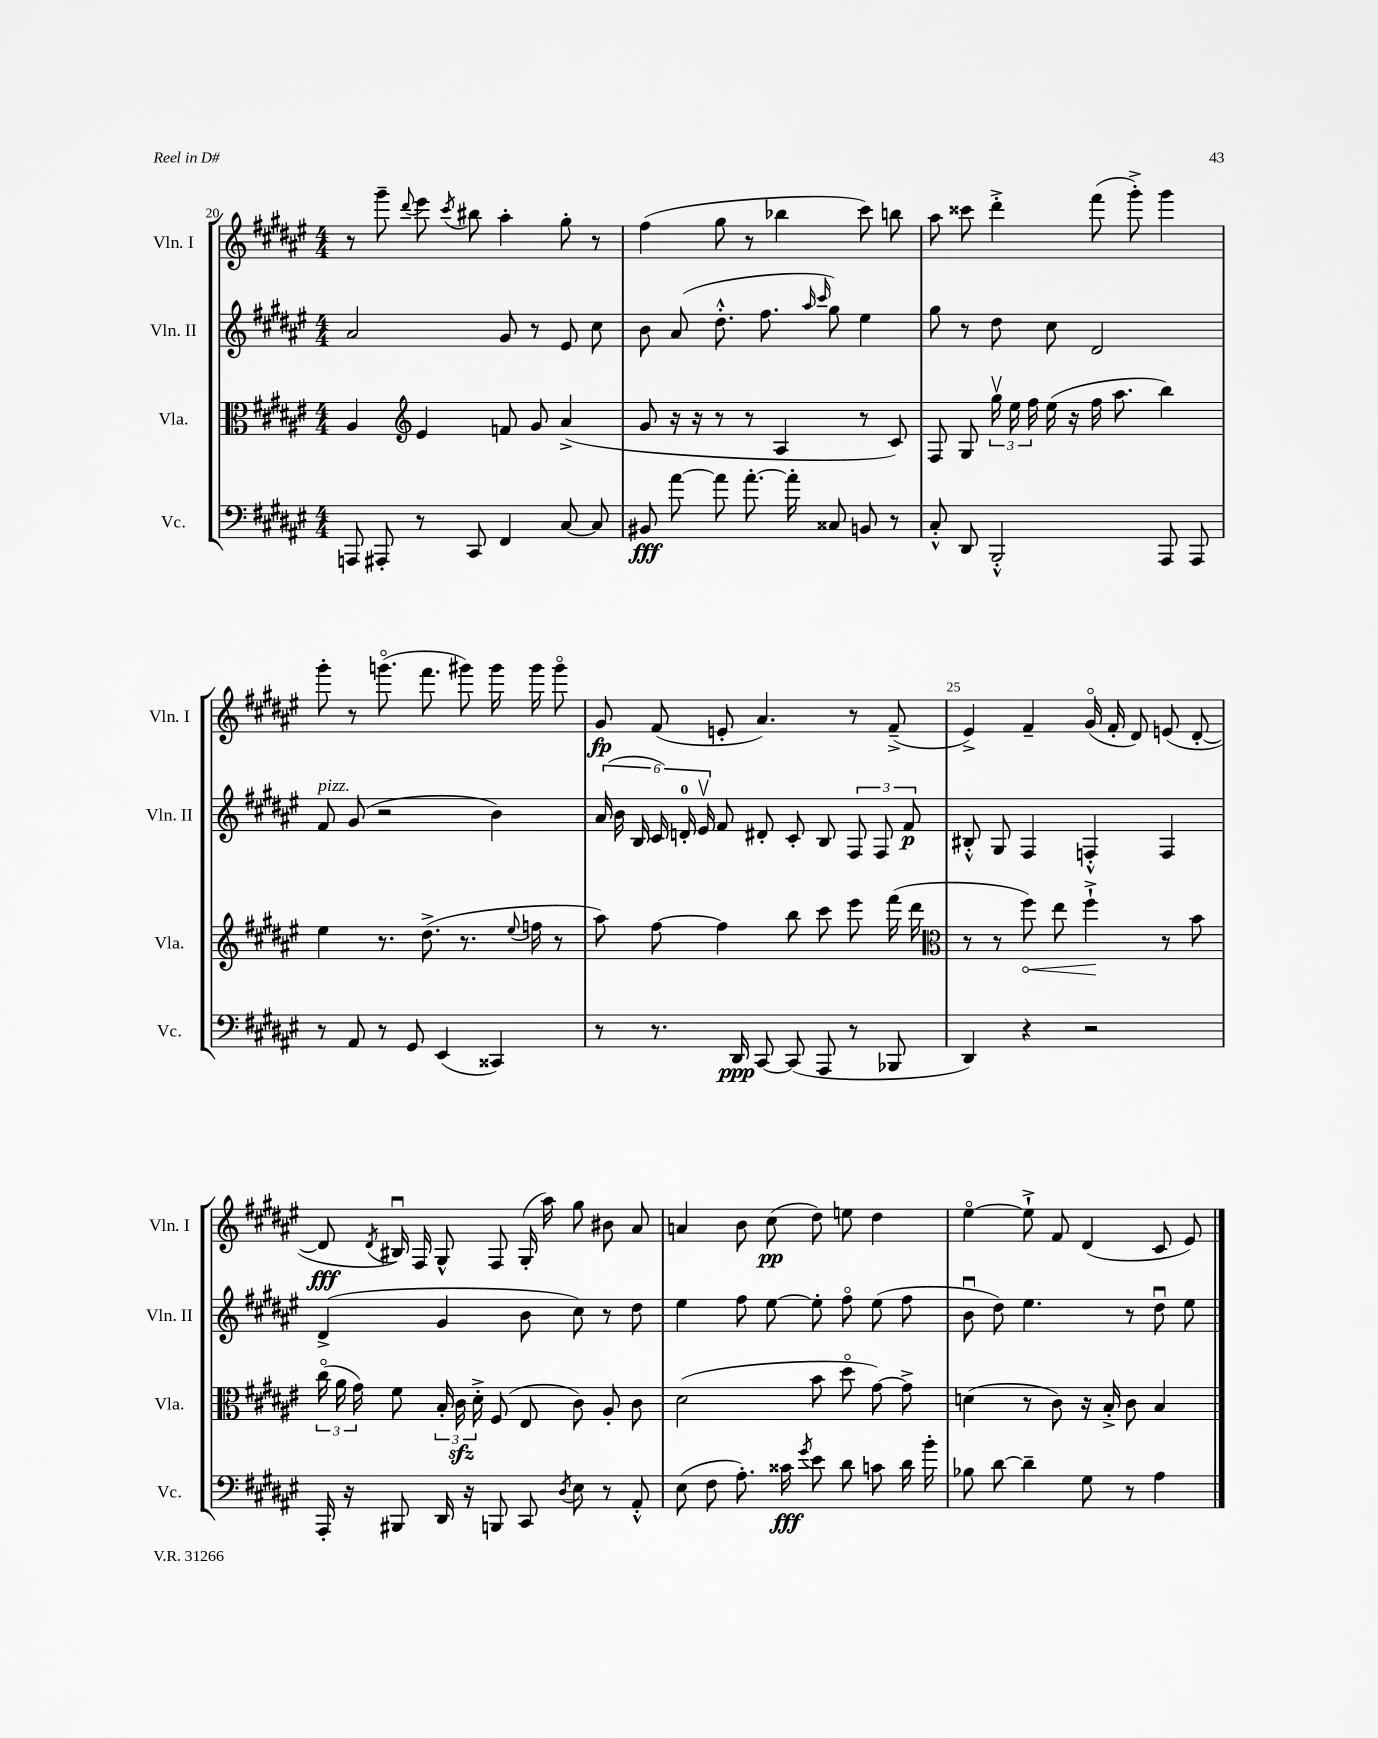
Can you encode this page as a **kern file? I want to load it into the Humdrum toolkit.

**kern	**kern	**kern	**kern
*staff4	*staff3	*staff2	*staff1
*clefF4	*clefC3	*clefG2	*clefG2
*k[f#c#g#d#a#e#]	*k[f#c#g#d#a#e#]	*k[f#c#g#d#a#e#]	*k[f#c#g#d#a#e#]
*M4/4	*M4/4	*M4/4	*M4/4
8AAA/	4A#/	2a#/	8r
8AAA#'/	.	.	8ggg#~\
*	*clefG2	*	*
.	.	.	8qqddd#/
8r	4e#/	.	8eee#\
.	.	.	8qccc#/
8CC#/	.	.	8bb#\
4FF#/	8f/	8g#/	4aa#'\
.	8g#/	8r	.
[8C#/	(4a#^/	8e#/	8gg#'\
8C#/]	.	8cc#\	8r
=	=	=	=
8BB#/	8g#/	8b\	(4ff#\
[8a#\	16r	(8a#/	.
.	16r	.	.
8a#\]	8r	8.dd#'^^\	8gg#\
[8.a#'\	8r	.	8r
.	.	8.ff#\	.
.	4A#/	.	4bb-\
16a#'\]	.	.	.
.	.	16qqaa#/	.
.	.	16qqccc#/	.
8C##/	.	8gg#\)	.
8BB/	8r	4ee#\	8ccc#\)
8r	8c#/)	.	8bb\
=	=	=	=
8C#'^^/	8F#/	8gg#\	8aa#\
8DD#/	8G#/	8r	8ccc##\
2BBB'^^/	24gg#v\	8dd#\	4ddd#'^\
.	24ee#\	.	.
.	24ff#\	.	.
.	(16ee#\	8cc#\	.
.	16r	.	.
.	16ff#\	2d#/	(8fff#\
.	8.aa#\	.	.
.	.	.	8ggg#'^\)
8AAA#/	4bb\)	.	4ggg#\
8AAA#/	.	.	.
=	=	=	=
8r	4ee#\	8f#/	8ggg#'\
8AA#/	.	(8g#/	8r
8r	8.r	2r	(8.gggo\
8GG#/	.	.	.
.	(8.dd#^\	.	8.fff#\
(4EE#/	.	.	.
.	8.r	.	8ggg#\)
4CC##/)	.	4b\)	16ggg#\
.	8qqee#/	.	.
.	16ff\	.	16ggg#\
.	8r	.	8ggg#o\
=	=	=	=
8r	8aa#\)	(24a#/	8g#/
.	.	24b\	.
.	.	24B/	.
8.r	[8ff#\	24c#/)	(8f#/
.	.	24d'/	.
.	.	24e#v/	.
.	4ff#\]	8f#/	8e'/
16DD#/	.	.	.
[8CC#/	.	8d#'/	4.a#/)
(8CC#/]	8bb\	8c#'/	.
8AAA#/	8ccc#\	8B/	.
8r	8eee#\	12F#/	8r
.	.	12F#/	.
8BBB-/	(16fff#\	.	(8f#~^/
.	.	12f#/	.
.	16ddd#\	.	.
=	=	=	=
*	*clefC3	*	*
4DD#/)	8r	8B#'^^/	4e#^/)
.	8r	8G#/	.
4r	8ff#\)	4F#/	4f#~/
.	8ee#\	.	.
2r	4ff#`^\	4F'^^/	(16g#o/
.	.	.	16f#'/
.	.	.	8d#/)
.	8r	4F/	(8e/
.	8b\	.	[8d#'/
=	=	=	=
16AAA#'/	(24cc#o\	(4d#^/	8d#/]
.	24a#\	.	.
16r	.	.	.
.	24g#\)	.	.
.	.	.	8qd#/
8BBB#/	8f#\	.	16B#u/)
.	.	.	16F#/
16DD#/	24B'/	4g#/	8G#^^/
.	24c#\	.	.
16r	.	.	.
.	24d#'^\	.	.
8BBB/	(8F#/	.	8F#/
8CC#/	8E#/	8b\	(16G#'/
.	.	.	16aa#\)
8qD#/	.	.	.
8E#\	8c#\)	8cc#\)	8gg#\
8r	8A#'/	8r	8b#\
8AA#'^^/	8c#\	8dd#\	8a#/
=	=	=	=
(8E#\	(2d#\	4ee#\	4a/
8F#\	.	.	.
8.A#'\)	.	8ff#\	8b\
.	.	[8ee#\	(8cc#\
16c##\	.	.	.
8qg#/	.	.	.
8e#\	8b\	8ee#'\]	8dd#\)
8d#\	8dd#o\	8ff#o\	8ee\
8c\	[8g#\)	(8ee#\	4dd#\
16d#\	8g#^\]	8ff#\	.
16b'\	.	.	.
=	=	=	=
8B-\	(4d\	8bu\	[4ee#o\
[8d#\	.	8dd#\)	.
4d#~\]	8r	4.ee#\	8ee#`^\]
.	8c#\)	.	8f#/
8G#\	16r	.	(4d#/
.	16B'^/	.	.
8r	8c#\	8r	.
4A#\	4B/	8dd#u\	8c#/
.	.	8ee#\	8e#/)
==	==	==	==
*-	*-	*-	*-
